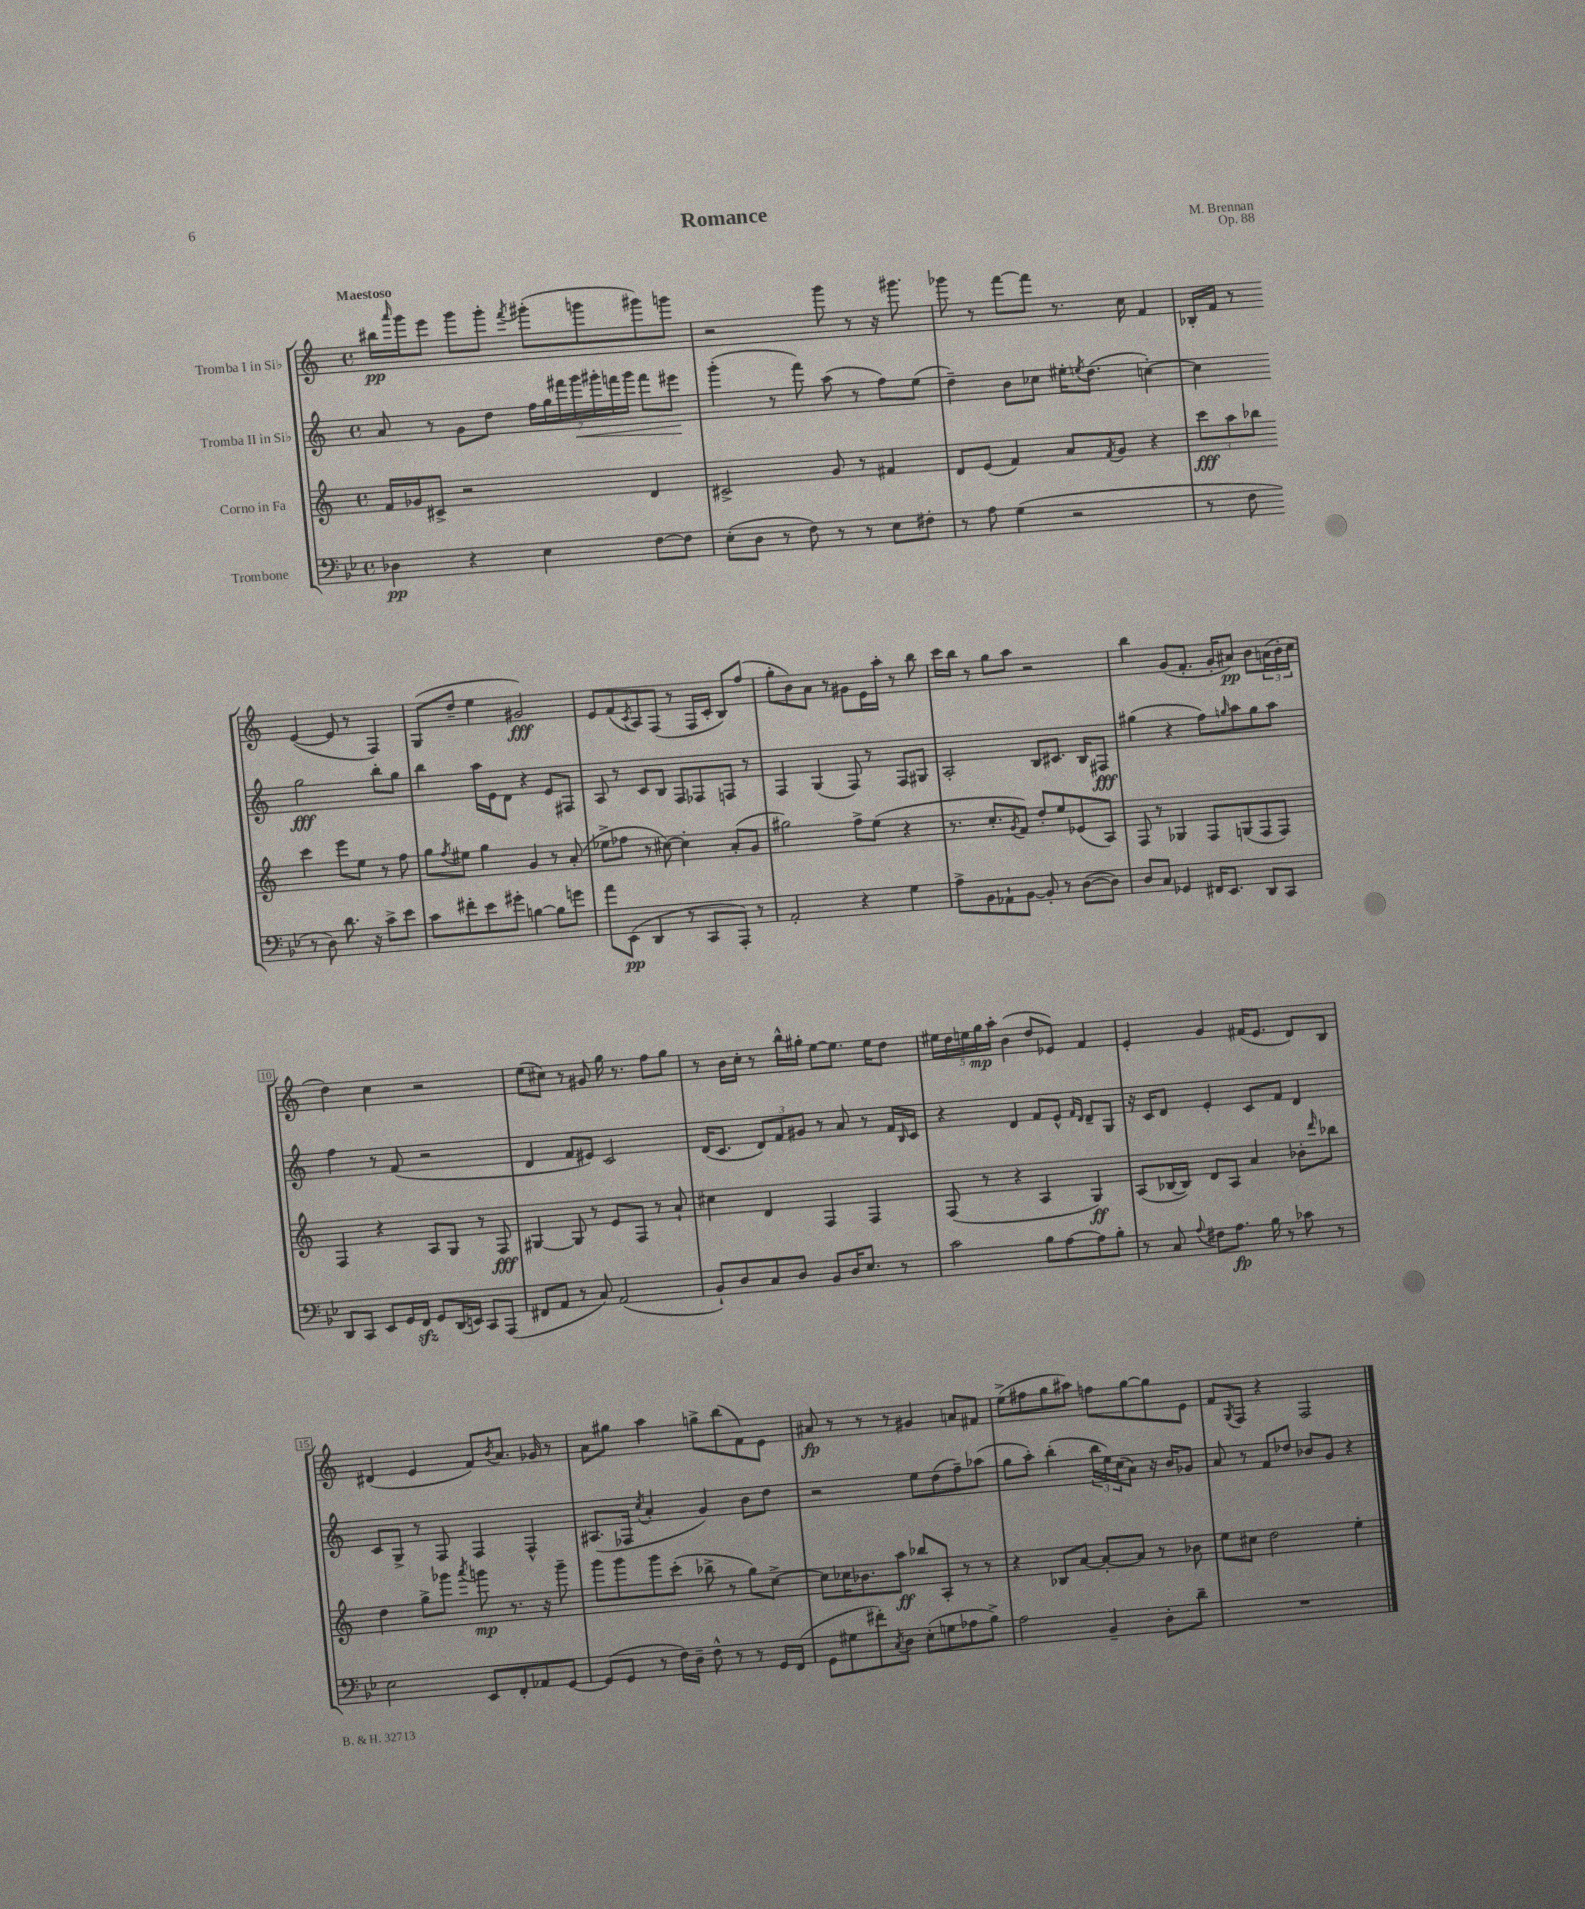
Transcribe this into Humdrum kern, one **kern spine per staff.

**kern	**kern	**kern	**kern
*staff4	*staff3	*staff2	*staff1
*clefF4	*clefG2	*clefG2	*clefG2
*k[b-e-]	*k[]	*k[]	*k[]
*M4/4	*M4/4	*M4/4	*M4/4
*met(c)	*met(c)	*met(c)	*met(c)
4D-	16f	8a	16bb#
.	.	.	16qqaaa
.	16g-	.	16ggg
.	8c#^	8r	8eee
4r	2r	8g	8ggg
.	.	8dd	8ggg'
.	.	.	8qfff
4E-	.	28ff	(8ggg#'
.	.	28gg	.
.	.	28fff#	.
.	.	28ggg	.
.	.	.	8ggg
.	.	28ggg#'	.
.	.	28fff	.
.	.	28ggg#	.
[8F	4d	8fff	8ggg#)
8F]	.	8eee#	8ggg
=	=	=	=
(8E-'	2c#^	(4ggg'	2r
8D	.	.	.
8r	.	8r	.
8F)	.	8fff)	.
8r	8g	(8aa	8ggg
8r	8r	8r	8r
8E-	4f#	8ff)	16r
.	.	.	8.ggg#
8F#'	.	(8ee	.
=	=	=	=
8r	8d	4dd~)	8ggg-
8A	(8e	.	8r
(4G	4f)	8b	[8fff
.	.	8cc-	8fff]
2r	8a	16ee#'	8.r
.	.	8qee	.
.	.	(8.dd	.
.	8qf	.	.
.	8g	.	.
.	.	.	16cc
.	4r	[4cc')	4f
=	=	=	=
8r	12ccc	4cc]	16B-'
.	.	.	16f
.	12aa	.	.
8F	.	.	8r
.	12bb-	.	.
8r	4ccc	2gg	([4e
8D)	.	.	.
8.d	8eee	.	8e]
.	8ee	.	8r
16r	.	.	.
8c^	8r	8bb'	4F)
8e-	8ff	8gg	.
=	=	=	=
8c	8gg	4bb	(8G
.	8qff	.	.
8f#'	8ee#	.	8dd~
8e-	4gg	16aa	4ee
.	.	16e	.
8g#'	.	8d	.
[4B	4g	4r	2g#)
8B]	8r	8e	.
8g	(8a'	8F#	.
=	=	=	=
8a	8ee-^	8A	8e
(8EE-	8ff-	8r	(8f
.	.	.	8qc
4DD	8r	8c	8A)
.	[8cc#)	8B	(8F
8r	4cc#']	8F	8r
8CC	.	8F-	16F
.	.	.	16c'
8AAA')	(8a'	8F	8B)
8r	8g	8r	(8ff
=	=	=	=
2AA'	2gg#)	4F	8gg'
.	.	.	8b)
.	.	(4G	8a
.	.	.	8r
4r	8ff^	8F)	8g#
.	(8ee	8r	16e
.	.	.	16aa'
4G	4r	8F	8r
.	.	8G#	8bb
=	=	=	=
8A^	8.r	2A'	16ccc
.	.	.	16bb
8BB-	.	.	8r
.	8.cc'	.	.
8AA-`	.	.	8gg
.	8qg	.	.
[8BB-	8f)	.	8aa
8BB-']	8dd'	8B	2r
8r	8ee	8.c#	.
([8D	(8e-	.	.
.	.	16B	.
8D])	8A)	8F#	.
=	=	=	=
8D	8F	(4gg#	4bb
8C	8r	.	.
4GG-	4G-	4r	(8g
.	.	.	8.f'
16FF#	8F	8ff)	.
8.EE-	.	.	16g'
.	.	16qqgg	.
.	(8G	8aa	8a#)
8DD	8F	8gg	8b
8CC	8F)	8aa	(24a
.	.	.	24b'
.	.	.	24cc
=	=	=	=
8DD	4F	4ff	4dd)
8CC	.	.	.
8EE-	4r	8r	4cc
16GG	.	(8f	.
16FF	.	.	.
8GG	8A	2r	2r
(16DD	8G	.	.
16EE)	.	.	.
8CC	8r	.	.
(8AAA	8F	.	.
=	=	=	=
8FF#	[4G#	4d	(8ee
8AA	.	.	8cc#)
8r	8G#]	8f	8r
8C)	8r	8e#)	8g#
(2AA	8e	2c	16gg
.	.	.	8.r
.	8F	.	.
.	8r	.	8ff
.	8a`	.	8gg
=	=	=	=
8BB-`)	4cc#	(16d	8r
.	.	8.c	.
8D	.	.	16b
.	.	.	16cc'
8C	4d	12d)	8r
.	.	12f	.
8D	.	.	16bb^^
.	.	12g#	.
.	.	.	16gg#'
8BB-	4F	8r	[8ee
16D	.	8a	8.ee]
8.E-	.	.	.
.	4F	8r	.
.	.	.	16ee
8r	.	16f	8dd
.	.	16qqB	.
.	.	16c	.
=	=	=	=
2c	(8F	4r	20ee#
.	.	.	20dd
.	.	.	20ee
.	8r	.	.
.	.	.	20gg
.	.	.	20aa'
.	4r	4d	(4b
8B-	4A	8f	8dd
[8A	.	8e^^	8e-)
.	.	16qqf	.
.	.	16qqd	.
8A]	4G)	8d~	4f
8B-'	.	8G	.
=	=	=	=
8r	(8A	16r	4e'
.	.	16c	.
8C	[16B-	8d	.
.	16B-])	.	.
8qqA	.	.	.
8F#	8d	4e'	4g
8.A	8A	.	.
.	4a	8c	(16f#
16B-	.	.	8.e
8r	.	8f	.
8c-	8b-'	4d	8d)
.	16qqddd	.	.
8r	8bb-	.	8B
=	=	=	=
2E-	4dd	8c	(4d#
.	.	8G^	.
.	8gg^	8r	4e
.	8ggg-	8F	.
.	8qaaa	.	.
8EE-	8ggg	4F	8f)
.	.	.	8qb
8FF'	8.r	.	8.a
8AA-	.	4F^^	.
.	16r	.	16g-
[8GG	8ggg~	.	8r
=	=	=	=
(8GG]	8ggg	(8.A#	8a
8GG	8ggg	.	8gg#
.	.	16F-	.
.	.	8qcc	.
8r	8ggg	4a'	4aa
16F)	(8ccc'	.	.
16D~	.	.	.
8F^^	8bb-^	4g)	8gg^
8r	8r	.	(8bb
8r	8gg)	8b	8f)
16GG	[8cc^	8dd	8e
(16FF	.	.	.
=	=	=	=
8GG	8cc]	2r	8a#
8G#	16cc-	.	8r
.	8.b-	.	.
8f#')	.	.	8r
8qC	.	.	.
8D	8aa	.	8r
(8E-'	8bb-	8ee	4g#
8G	8A'	(8dd	.
8A-	8r	8ff~)	8a
8B-^)	8r	(8aa-	8f#
=	=	=	=
2A	4r	8gg	(8ee^
.	.	8aa')	8ff#
.	8B-	(4bb'	8gg
.	[8a	.	8aa#)
4BB-~	8a'_	24bb	8ff
.	.	24ee)	.
.	.	(24cc	.
.	8a]	8a)	[8gg
8D'	8r	16r	8gg]
.	.	16b	.
8d~	8b-	8g-	8e
=	=	=	=
1r	8ee	8a	8f
.	.	.	8qG
.	8cc#	8r	8F
.	2dd	8f	4r
.	.	8dd-	.
.	.	8b-	2F
.	.	8g	.
.	4ee'	4r	.
==	==	==	==
*-	*-	*-	*-
